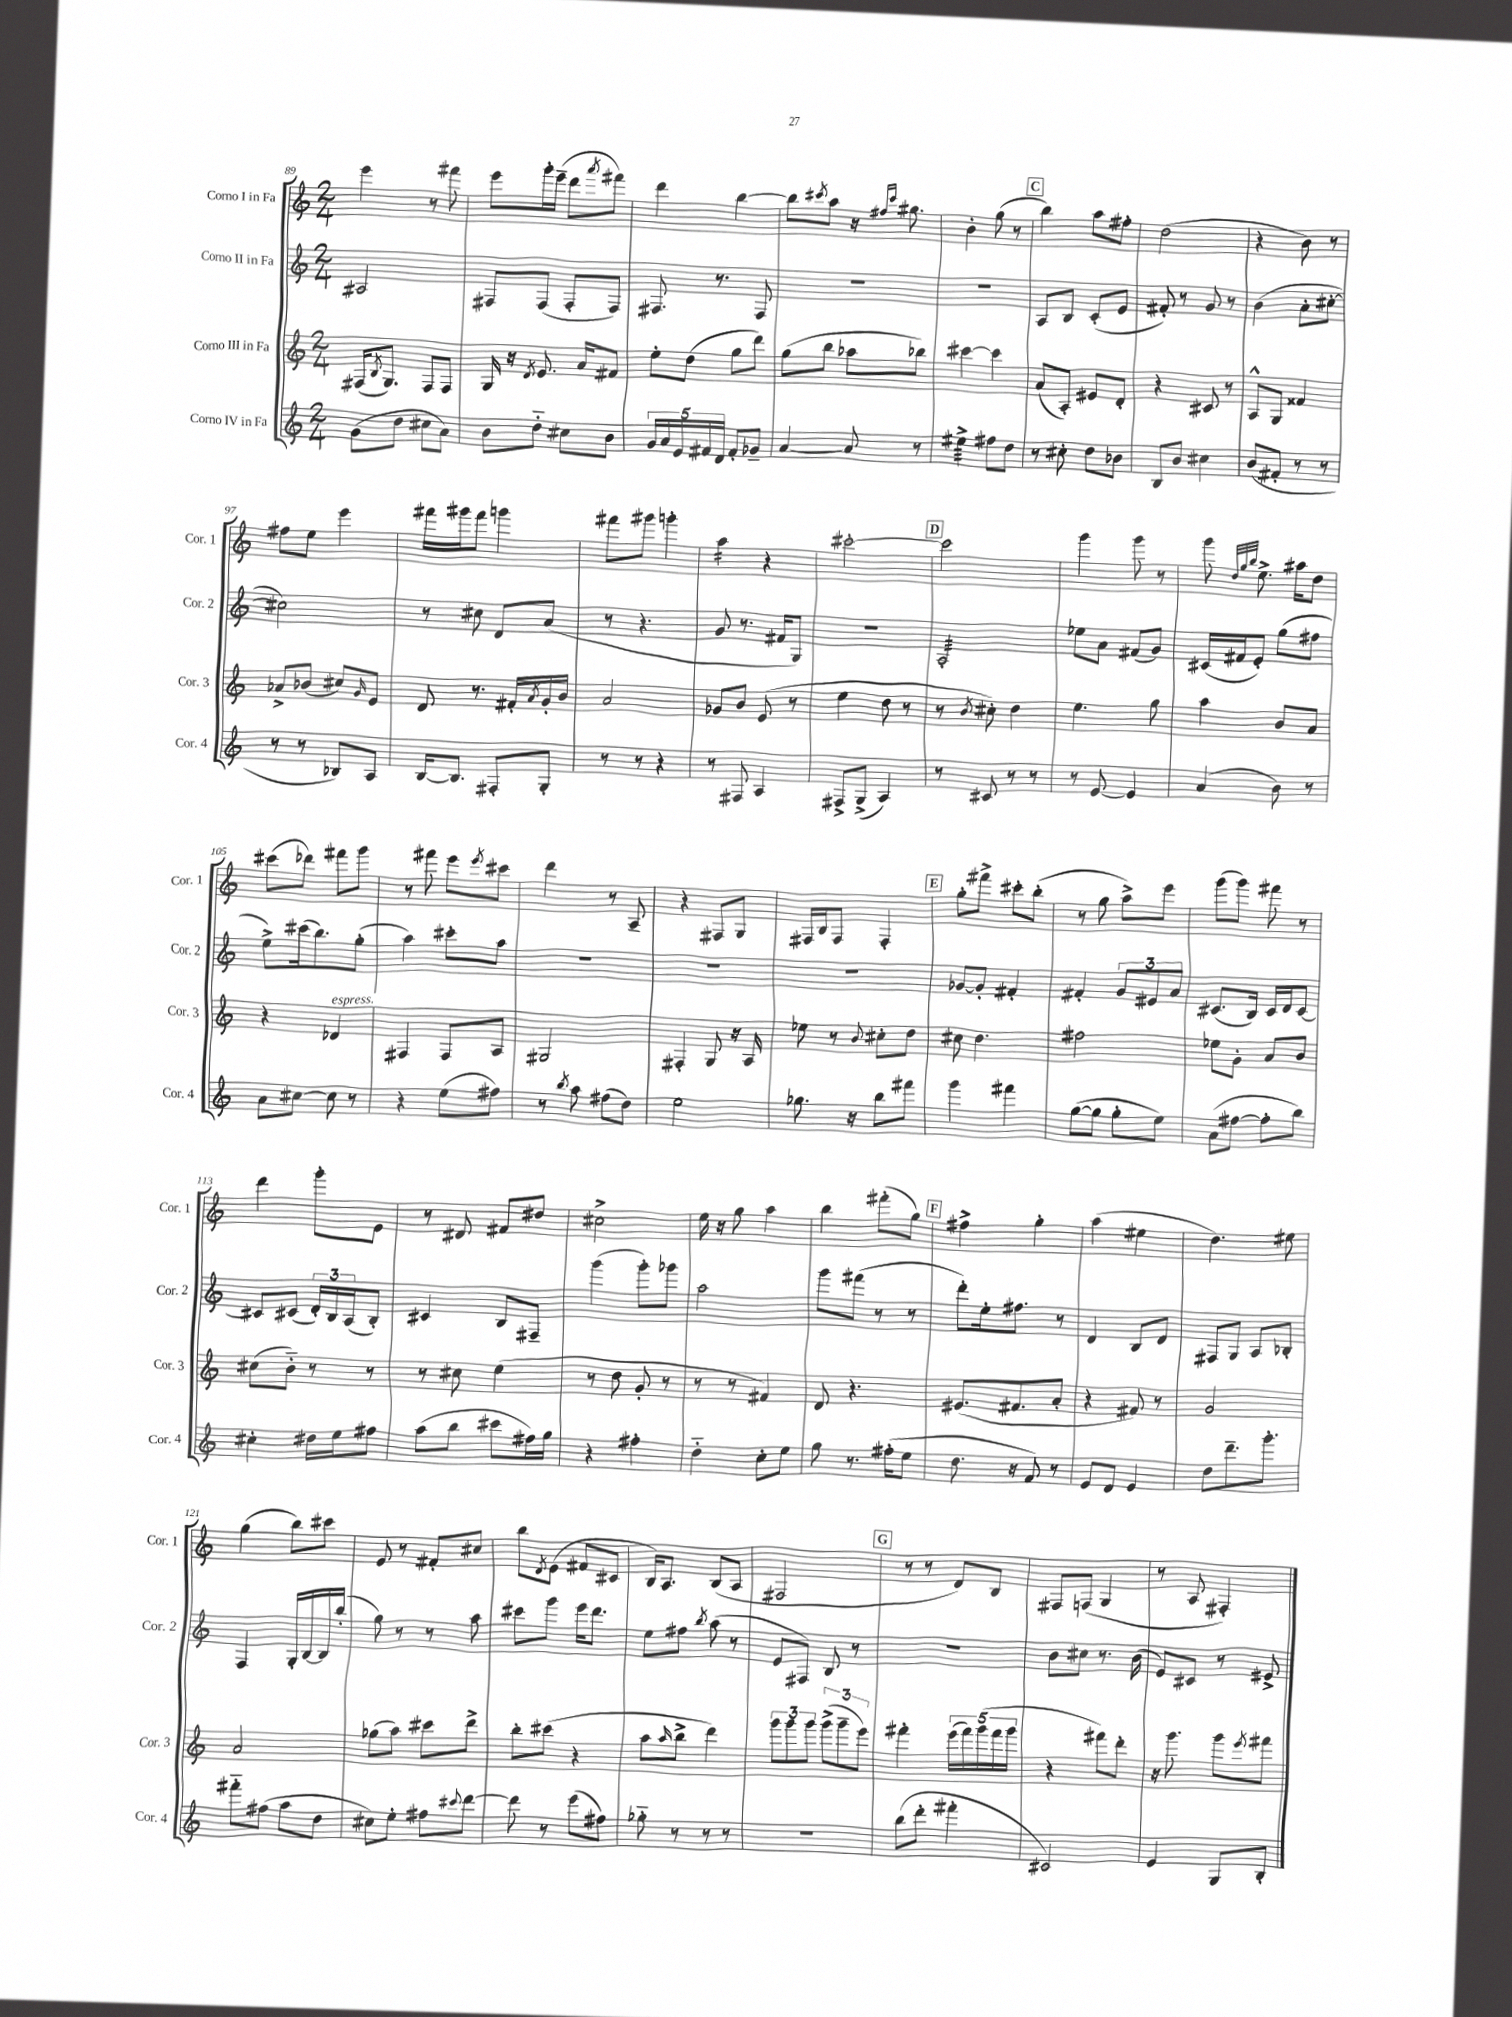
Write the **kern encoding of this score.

**kern	**kern	**kern	**kern
*staff4	*staff3	*staff2	*staff1
*clefG2	*clefG2	*clefG2	*clefG2
*k[]	*k[]	*k[]	*k[]
*M2/4	*M2/4	*M2/4	*M2/4
(8g	(16F#	2A#	4eee
.	8qB	.	.
.	8.G)	.	.
8dd	.	.	.
8cc#	8F#	.	8r
8a)	8F#	.	8fff#
=	=	=	=
8b	16G	8F#	8eee
.	16r	.	.
.	8qd	.	.
8dd'~	8.e	(8F#	16ggg'
.	.	.	(16eee~
8cc#	.	8F#'	8ddd
.	16a	.	.
.	.	.	8qaaa
8b	8f#	8F#)	8fff#)
=	=	=	=
20g	8ee'	8.F#	4ddd
20a	.	.	.
20e	.	.	.
.	(8dd	.	.
20f#	.	.	.
.	.	8.r	.
20d	.	.	.
8f#'	8gg	.	[4bb
8g-~	8ddd)	8F#	.
=	=	=	=
[4a	(8gg	2r	8bb]
.	.	.	8qccc#
.	8bb	.	8aa
8a]	8aa-	.	16r
.	.	.	16qqff#
.	.	.	16qqccc#
.	.	.	8.gg#
8r	8bb-)	.	.
=	=	=	=
4ee#^	[4ccc#	2r	4b'
8ff#	4ccc#]	.	(8gg
8dd	.	.	8r
=	=	=	=
8r	(8a	8A	4bb)
8cc#'	8A')	8B	.
8dd	8e#	(8c'	8aa
8b-	8d'	8e	8ff#'
=	=	=	=
8B	4r	8f#')	(2dd
8b	.	8r	.
4cc#	8c#	8g	.
.	8r	8r	.
=	=	=	=
(8b	8A^^	(4b	4r
8f#'	8G	.	.
8r	4f##	8a'	8b)
8r	.	[8cc#'	8r
=	=	=	=
8r	8a-^	2cc#])	8ff#
8r	(8b-	.	8ee
8B-)	8cc#)	.	4eee
.	16qqg	.	.
8A	8e	.	.
=	=	=	=
[16B	8d	8r	16fff#
8.B]	.	.	16ggg#
.	8.r	8cc#	8fff#
8F#'	.	8d	4ggg
.	16f#'	.	.
.	8qa	.	.
8G'	16g'	(8a	.
.	16b	.	.
=	=	=	=
8r	2a	8r	8fff#
8r	.	4.r	8ggg#
4r	.	.	4ggg'
=	=	=	=
8r	8g-	8g	4aa
8F#	8b	8.r	.
4A	(8e	.	4r
.	.	16f#	.
.	8r	8G)	.
=	=	=	=
8F#^	4ee	2r	[2ccc#'
(8G^	.	.	.
4A)	8dd	.	.
.	8r	.	.
=	=	=	=
8r	8r	2A'	2ccc#]
.	8qb	.	.
8c#	8cc#')	.	.
8r	4dd	.	.
8r	.	.	.
=	=	=	=
8r	4.ee	8ee-	4ggg
[8e	.	8a	.
4e]	.	(8f#	8ggg
.	8gg	8g)	8r
=	=	=	=
(4a	4aa	(16c#	8ggg
.	.	16f#	.
.	.	.	32qqdd
.	.	.	32qqgg
.	.	.	32qqbb
.	.	8e')	8.ee^
8b)	8b	(8gg	.
.	.	.	16aa#
8r	8a	8ff#	8dd
=	=	=	=
8a	4r	8ee^)	(8ccc#
[8cc#	.	(16ccc#	8ddd-)
.	.	8.bb)	.
8cc#]	4d-	.	8fff#
8r	.	(8gg'	8ggg
=	=	=	=
4r	4F#	4aa)	8r
.	.	.	8fff#
(8ee	8F#	8ccc#'	8eee
.	.	.	8qeee
8ff#)	8A	8aa	8ccc#
=	=	=	=
8r	2G#	2r	4ddd
8qbb	.	.	.
8aa	.	.	.
(8ff#	.	.	8r
8dd)	.	.	8A~
=	=	=	=
2ee	4F#'	2r	4r
.	8G	.	8F#
.	16r	.	8G
.	16A	.	.
=	=	=	=
8.gg-	8ee-	2r	16F#
.	.	.	16B
.	8r	.	8F#
16r	.	.	.
.	8qqb	.	.
8bb	8cc#'	.	4F#'
8fff#	8dd	.	.
=	=	=	=
4ggg	8cc#	[8g-	8gg'
.	4.dd	8g-']	8fff#^
4fff#	.	4f#'	8ccc#'
.	.	.	(8bb'
=	=	=	=
([8gg	2ff#	4f#'	8r
8gg]	.	.	8gg
8gg'	.	12g	8aa^)
.	.	12e#	.
8ee)	.	.	8eee
.	.	12a	.
=	=	=	=
(8a	8ee-	(8.c#	(8ggg
[8ff#	8g'	.	8ggg)
.	.	16B)	.
8ff#']	8a	16c#	8fff#
.	.	16d	.
8bb)	8b	[8c#	8r
=	=	=	=
4cc#'	(8cc#	8c#]	4ddd
.	8b'~)	(8c#	.
16dd#	8r	24d')	8ggg'
.	.	24B	.
16ee	.	.	.
.	.	(24A	.
8ff#	8r	8B')	8e
=	=	=	=
(8aa	8r	4c#	8r
8bb	8cc#	.	8d#
8ccc#	(4ee	8B	8f#
16ff#)	.	8F#~	8dd#
16gg	.	.	.
=	=	=	=
4r	8r	(4ggg	2cc#^
.	8dd	.	.
4ff#'	8g'	8ggg')	.
.	8r	8ggg-	.
=	=	=	=
4dd'~	8r	2aa	16ee
.	.	.	16r
.	8r	.	8gg
8cc'	4f#)	.	4aa
8ee	.	.	.
=	=	=	=
8gg	8d	8ggg	4bb
8.r	4.r	(8fff#	.
.	.	8r	(8fff#'
(16ff#'	.	.	.
8ee	.	8r	8gg)
=	=	=	=
8.dd	(8.e#	8ddd')	4ff#^
.	.	16ee'	.
16r	8.f#	8.ff#	.
8f)	.	.	4gg'
8r	8a'	8r	.
=	=	=	=
8e	4r	4d	(4aa
8d	.	.	.
4e	8f#)	8B	4ee#
.	8r	8d	.
=	=	=	=
8dd	2g	8F#	4.dd)
8.ddd~	.	8G	.
.	.	8A	.
8.ggg'	.	.	.
.	.	8B-'	8ee#
=	=	=	=
8fff#'~	2a	4F	(4gg
(8ff#	.	.	.
8aa	.	16G'	8bb)
.	.	[16B	.
8dd	.	16B]	8ccc#
.	.	(16bb'	.
=	=	=	=
8cc#)	(8gg-	8gg)	8e
8ee'	8aa)	8r	8r
8ff#	8ccc#	8r	8f#'
8qqccc#	.	.	.
[8ddd	8ddd^	8aa	8cc#
=	=	=	=
8ddd]	8bb'	8ccc#	8bb
.	.	.	8qd
8r	(8ccc#	8ggg	(8e
(8eee	4r	16eee	8f#
.	.	8.ddd	.
8ff#)	.	.	8c#
=	=	=	=
8gg-'~	8aa	8ee	16B)
.	.	.	8.A
.	16qqaa	.	.
8r	8bb^	8ff#	.
.	.	8qbb	.
8r	4ddd)	(8aa	(8B
8r	.	8r	8A
=	=	=	=
2r	12ggg	8e	2F#
.	12ggg	.	.
.	.	8F#)	.
.	12ggg	.	.
.	(12ggg^	8B	.
.	12ggg~	.	.
.	.	8r	.
.	12eee)	.	.
=	=	=	=
(8bb	4fff#'	2r	8r
8ddd'	.	.	8r
4fff#'	(20eee	.	8d)
.	20fff#)	.	.
.	(20ggg	.	.
.	.	.	8B
.	20fff#	.	.
.	20ggg	.	.
=	=	=	=
2c#)	4r	8b	8F#
.	.	8cc#	(8F
.	8fff#)	8.r	4G
.	8ddd'	.	.
.	.	(16b	.
=	=	=	=
4e	16r	8e)	8r
.	8.ggg	.	.
.	.	8c#	8A
8G	8ggg	8r	4F#')
.	8qeee	.	.
8B'	8fff#	8e#^	.
==	==	==	==
*-	*-	*-	*-
